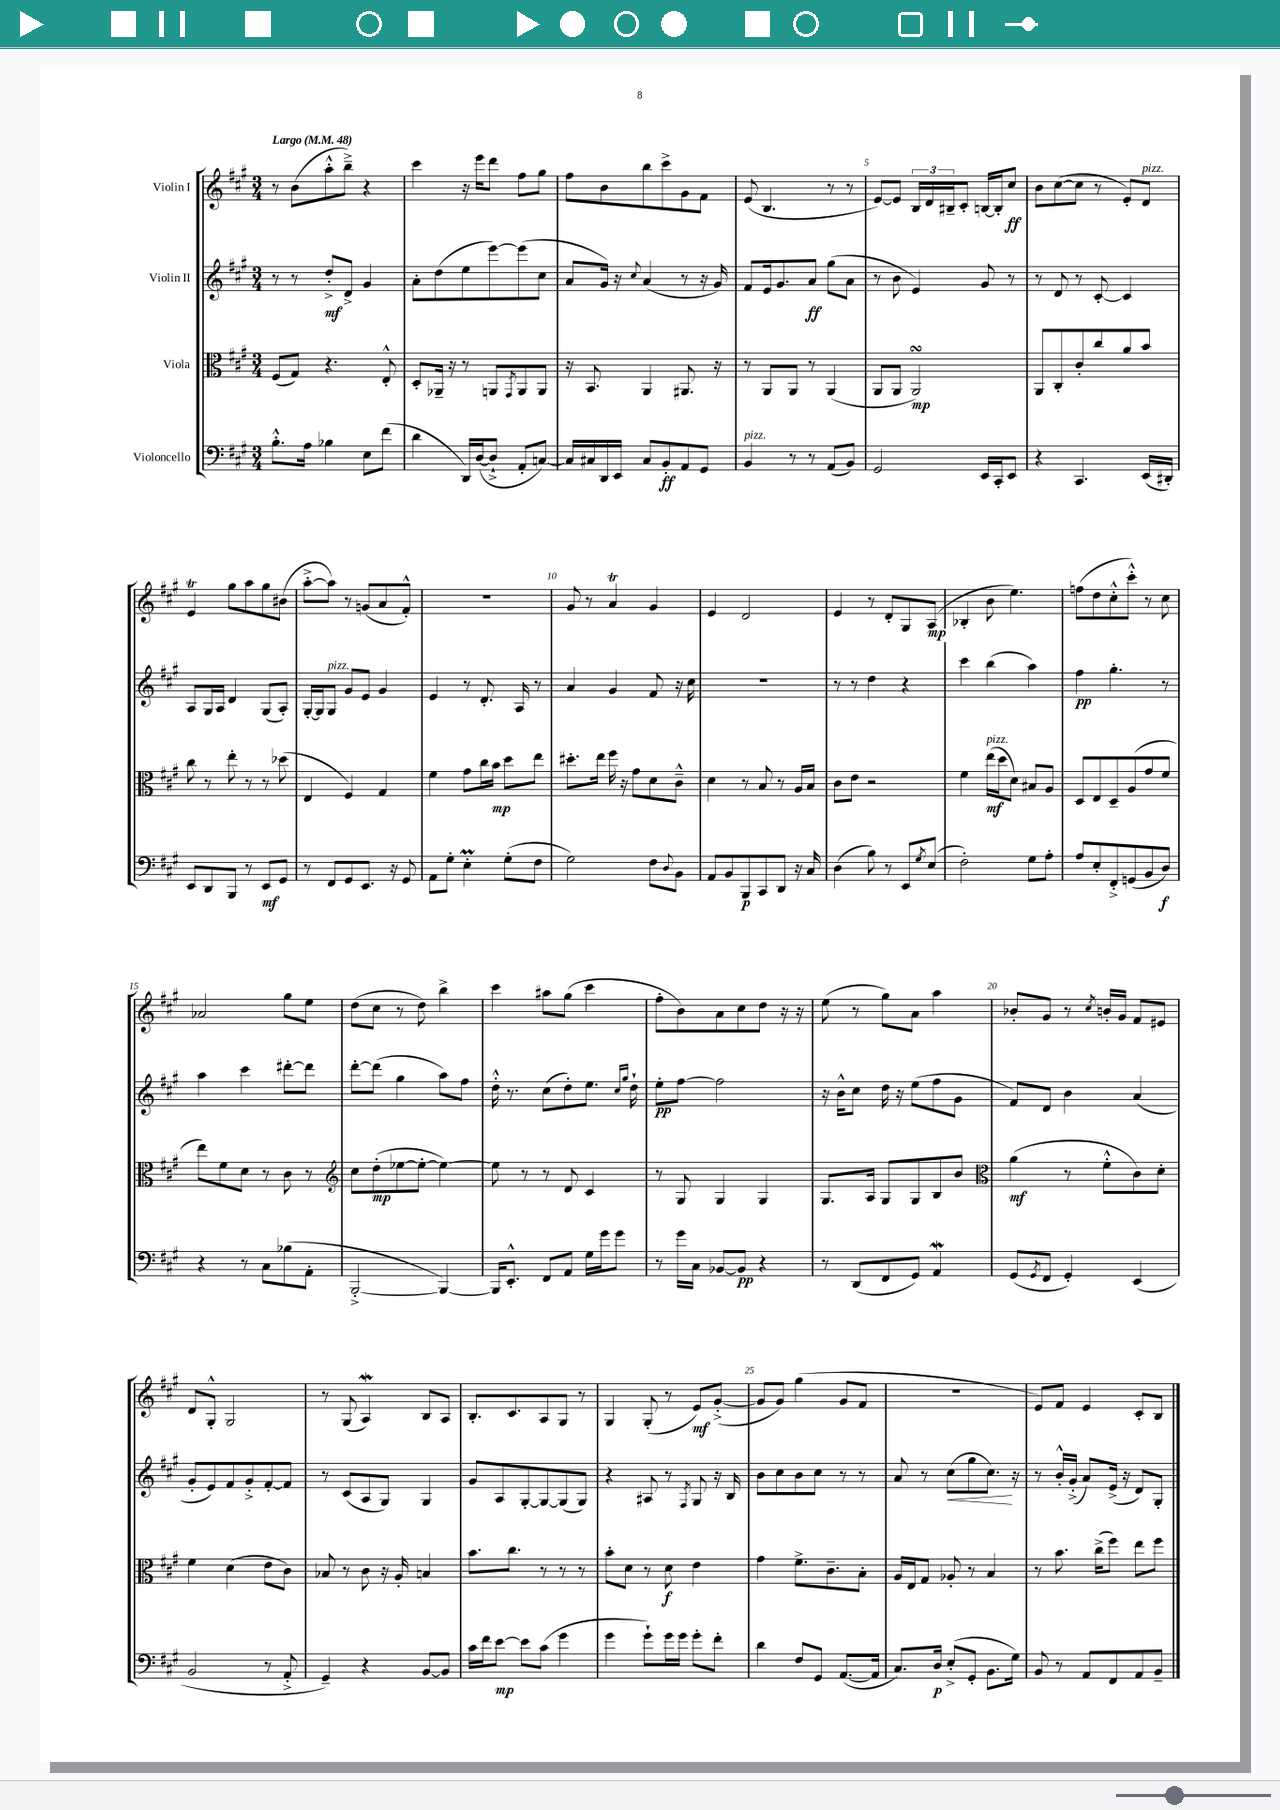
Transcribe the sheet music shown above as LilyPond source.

<<
\new StaffGroup <<
\new Staff = "s0" \with { instrumentName = "Violin I" } {
    \clef treble \key a \major \numericTimeSignature \time 3/4 \tempo "Largo" 4 = 48
    r8 b'8( a''8-.-^ b''8--->) r4 |
    cis'''4 r16 e'''16 d'''8 fis''8 gis''8 |
    fis''8 b'8 b''8 cis'''8-> gis'8 fis'8 |
    e'8( b4. r8 r8 |
    e'8~) e'8 \tuplet 3/2 { b16 d'16 bis16-- } cis'8-. b16~ b16-. cis''8\ff |
    b'8 cis''8~( cis''8 r8 e'8-.) d'8^\markup { \italic "pizz." } |
    e'4\trill gis''8 a''8 gis''8 bis'8( |
    a''8~-.-> a''8) r8 g'8( a'8 fis'8-.-^) |
    R2. |
    gis'8 r8 a'4\trill gis'4 |
    e'4 d'2 |
    e'4 r8 d'8-. gis8 a8\mp( |
    bes4-. b'8 e''4.) |
    f''8( d''8 cis''8-.-^ cis'''8-.-^) r8 cis''8 |
    aes'2 gis''8 e''8 |
    d''8( cis''8 r8 d''8) b''4-> |
    cis'''4 ais''8 gis''8( cis'''4 |
    fis''8-. b'8) a'8 cis''8 d''8 r16 r16 |
    e''8( r8 gis''8) a'8 a''4 |
    bes'8-. gis'8 r8 \acciaccatura { cis''8 } b'16-. gis'16 fis'8 eis'8 |
    d'8 gis8-.-^ gis2 |
    r8 gis8( a4\mordent) b8 a8 |
    b8.-. cis'8. a8 gis8 r8 |
    gis4 gis8-.( r8 e'8\mf) gis'8~-.->( |
    gis'8 gis'8) gis''4( gis'8 fis'8 |
    R2. |
    e'8) fis'8 e'4 cis'8-. b8 \bar "|." |
}
\new Staff = "s1" \with { instrumentName = "Violin II" } {
    \clef treble \key a \major \numericTimeSignature \time 3/4
    r8 r8 d''8-.->\mf d'8-> gis'4 |
    a'8-. d''8( e''8 e'''8~) e'''8( cis''8 |
    a'8 gis'16) r16 \appoggiatura { cis''8 } a'4( r8 r16 gis'16) |
    fis'8 e'16 gis'8. a'8\ff gis''8( a'8 |
    r8 b'8 e'4) gis'8 r8 |
    r8 d'8 r8 cis'8~-. cis'4 |
    a8 gis16 a16 d'4 gis8( a8-.) |
    gis16~-. gis16 gis8^\markup { \italic "pizz." } gis'8 e'8 gis'4 |
    e'4 r8 d'8.-. a16 r8 |
    a'4 gis'4 fis'8 r16 cis''16 |
    R2. |
    r8 r8 d''4 r4 |
    cis'''4 b''4( a''4) |
    fis''4\pp gis''4.-. r8 |
    a''4 cis'''4 dis'''8~-. dis'''8 |
    d'''8~-. d'''8( gis''4 a''8) fis''8 |
    d''16-.-^ r8. cis''8( d''8-.) e''8. \grace { cis''16 gis''16 } d''16-! |
    e''8-.\pp fis''8~ fis''2 |
    r16 b'16-^ cis''8 d''16 r16 e''8( fis''8 gis'8 |
    fis'8) d'8 b'4 a'4( |
    gis'8-. e'8) fis'8 gis'8-.-> fis'8~-. fis'8 |
    r8 cis'8( a8 gis8) gis4 |
    gis'8 a8 gis8~-. gis8~ gis8( gis8) |
    r4 ais8 r8 \acciaccatura { fis8 } gis8 r16 b16 |
    b'8 cis''8 b'8 cis''8 r8 r8 |
    a'8 r8 cis''8\<( gis''8 cis''8.\!) r16 |
    r8 b'16-.-^ gis'16-.->( a'8) e'16->( r16 d'8) gis8-. \bar "|." |
}
\new Staff = "s2" \with { instrumentName = "Viola" } {
    \clef alto \key a \major \numericTimeSignature \time 3/4
    fis8( gis8) r4. e8-.-^ |
    d8-. aes,16-- r16 r8 a,8 \acciaccatura { gis,8 } a,8 a,8 |
    r16 b,8. a,4 ais,8. r16 |
    r8 a,8 a,8 r8 a,4( |
    a,8 a,8 a,2\turn\mp) |
    a,8 cis8-. cis'8-. cis''8 a'8 b'8 |
    cis''8 r8 e''8-. r8 r8 des''8( |
    e4 fis4) gis4 |
    fis'4 gis'8 cis''16 b'16\mp d''8 e''8 |
    dis''8.-. e''16 fis''16 r16 gis'8 d'8 cis'8---^ |
    d'4 r8 b8 r8 a16 b16 |
    cis'8 e'8 r2 |
    fis'4 e''16\mf^\markup { \italic "pizz." }( d''16 d'8) bis8 a8 |
    d8 e8 d8-- a8( gis'8 fis'8 |
    e''8) fis'8 d'8 r8 cis'8 r8 |
    \clef treble cis''8 d''8-.\mp( ees''8~ ees''8~-. ees''4~) |
    ees''8 r8 r8 d'8 cis'4 |
    r8 gis8 gis4 gis4 |
    gis8. a16 gis8 gis8 b8 b'8 |
    \clef alto a'4\mf( r8 fis'8-.-^ cis'8) d'8-. |
    fis'4 d'4( e'8 cis'8) |
    bes8 r8 cis'8 r16 a16-. b4 |
    b'8. cis''8. r8 r8 r8 |
    b'8-. d'8 r8 d'8\f e'4 |
    gis'4 fis'8.-> cis'8.-- b8-. |
    a16 e16 gis8 aes8-. r8 b4 |
    r8 b'8. cis''16->( fis''8) e''8 fis''8 \bar "|." |
}
\new Staff = "s3" \with { instrumentName = "Violoncello" } {
    \clef bass \key a \major \numericTimeSignature \time 3/4
    b8.-.-^ a16 bes4 e8 fis'8( |
    d'4 d,16) d16~( d8-!-> a,8-. c8~) |
    c16 cis16 d,16 e,16 cis8 b,8-.\ff a,8 gis,8 |
    b,4^\markup { \italic "pizz." } r8 r8 a,8( b,8) |
    gis,2 e,16 cis,16-. e,8 |
    r4 cis,4. e,16( dis,16-.) |
    e,8 d,8 b,,8 r8 e,8\mf gis,8 |
    r8 fis,8 gis,8 e,8. r16 gis,8 |
    a,8 gis8-. e4-.\prall gis8-.( fis8 |
    gis2) fis8 \appoggiatura { d8 } b,8 |
    a,8 b,8 b,,8\p cis,8 d,8 r16 cis16 |
    d4( b8) r8 e,8 \acciaccatura { gis8 } e8( |
    fis2-.) gis8 a8-. |
    a8 e8-. fis,8-.-> g,8( b,8 d8\f) |
    r4 r8 cis8 bes8( a,8-. |
    b,,2~-.-> b,,4~) |
    b,,16 e,8.-.-^ fis,8 a,8 gis16 gis'16 gis'8 |
    r8 gis'16 cis16 bes,8~ bes,8\pp r4 |
    r8 d,8( fis,8 gis,8) a,4\mordent |
    gis,8( \acciaccatura { gis,8 } fis,8 gis,4-.) e,4( |
    b,2 r8 a,8-.-> |
    gis,4--) r4 b,8~ b,8 |
    cis'16 fis'16 e'8~\mp e'8 cis'8( gis'4 |
    gis'4 gis'8-!) gis'16 gis'16 gis'8-. fis'8-. |
    d'4 fis8 gis,8 a,8.~( a,16 |
    cis8.) d16\p e8-.->( gis,8-. b,8. gis16) |
    b,8 r8 a,8 fis,8 a,8 b,8-- \bar "|." |
}
>>
>>
\layout { \context { \Score \override BarNumber.break-visibility = ##(#f #t #t) barNumberVisibility = #(every-nth-bar-number-visible 5) } }
